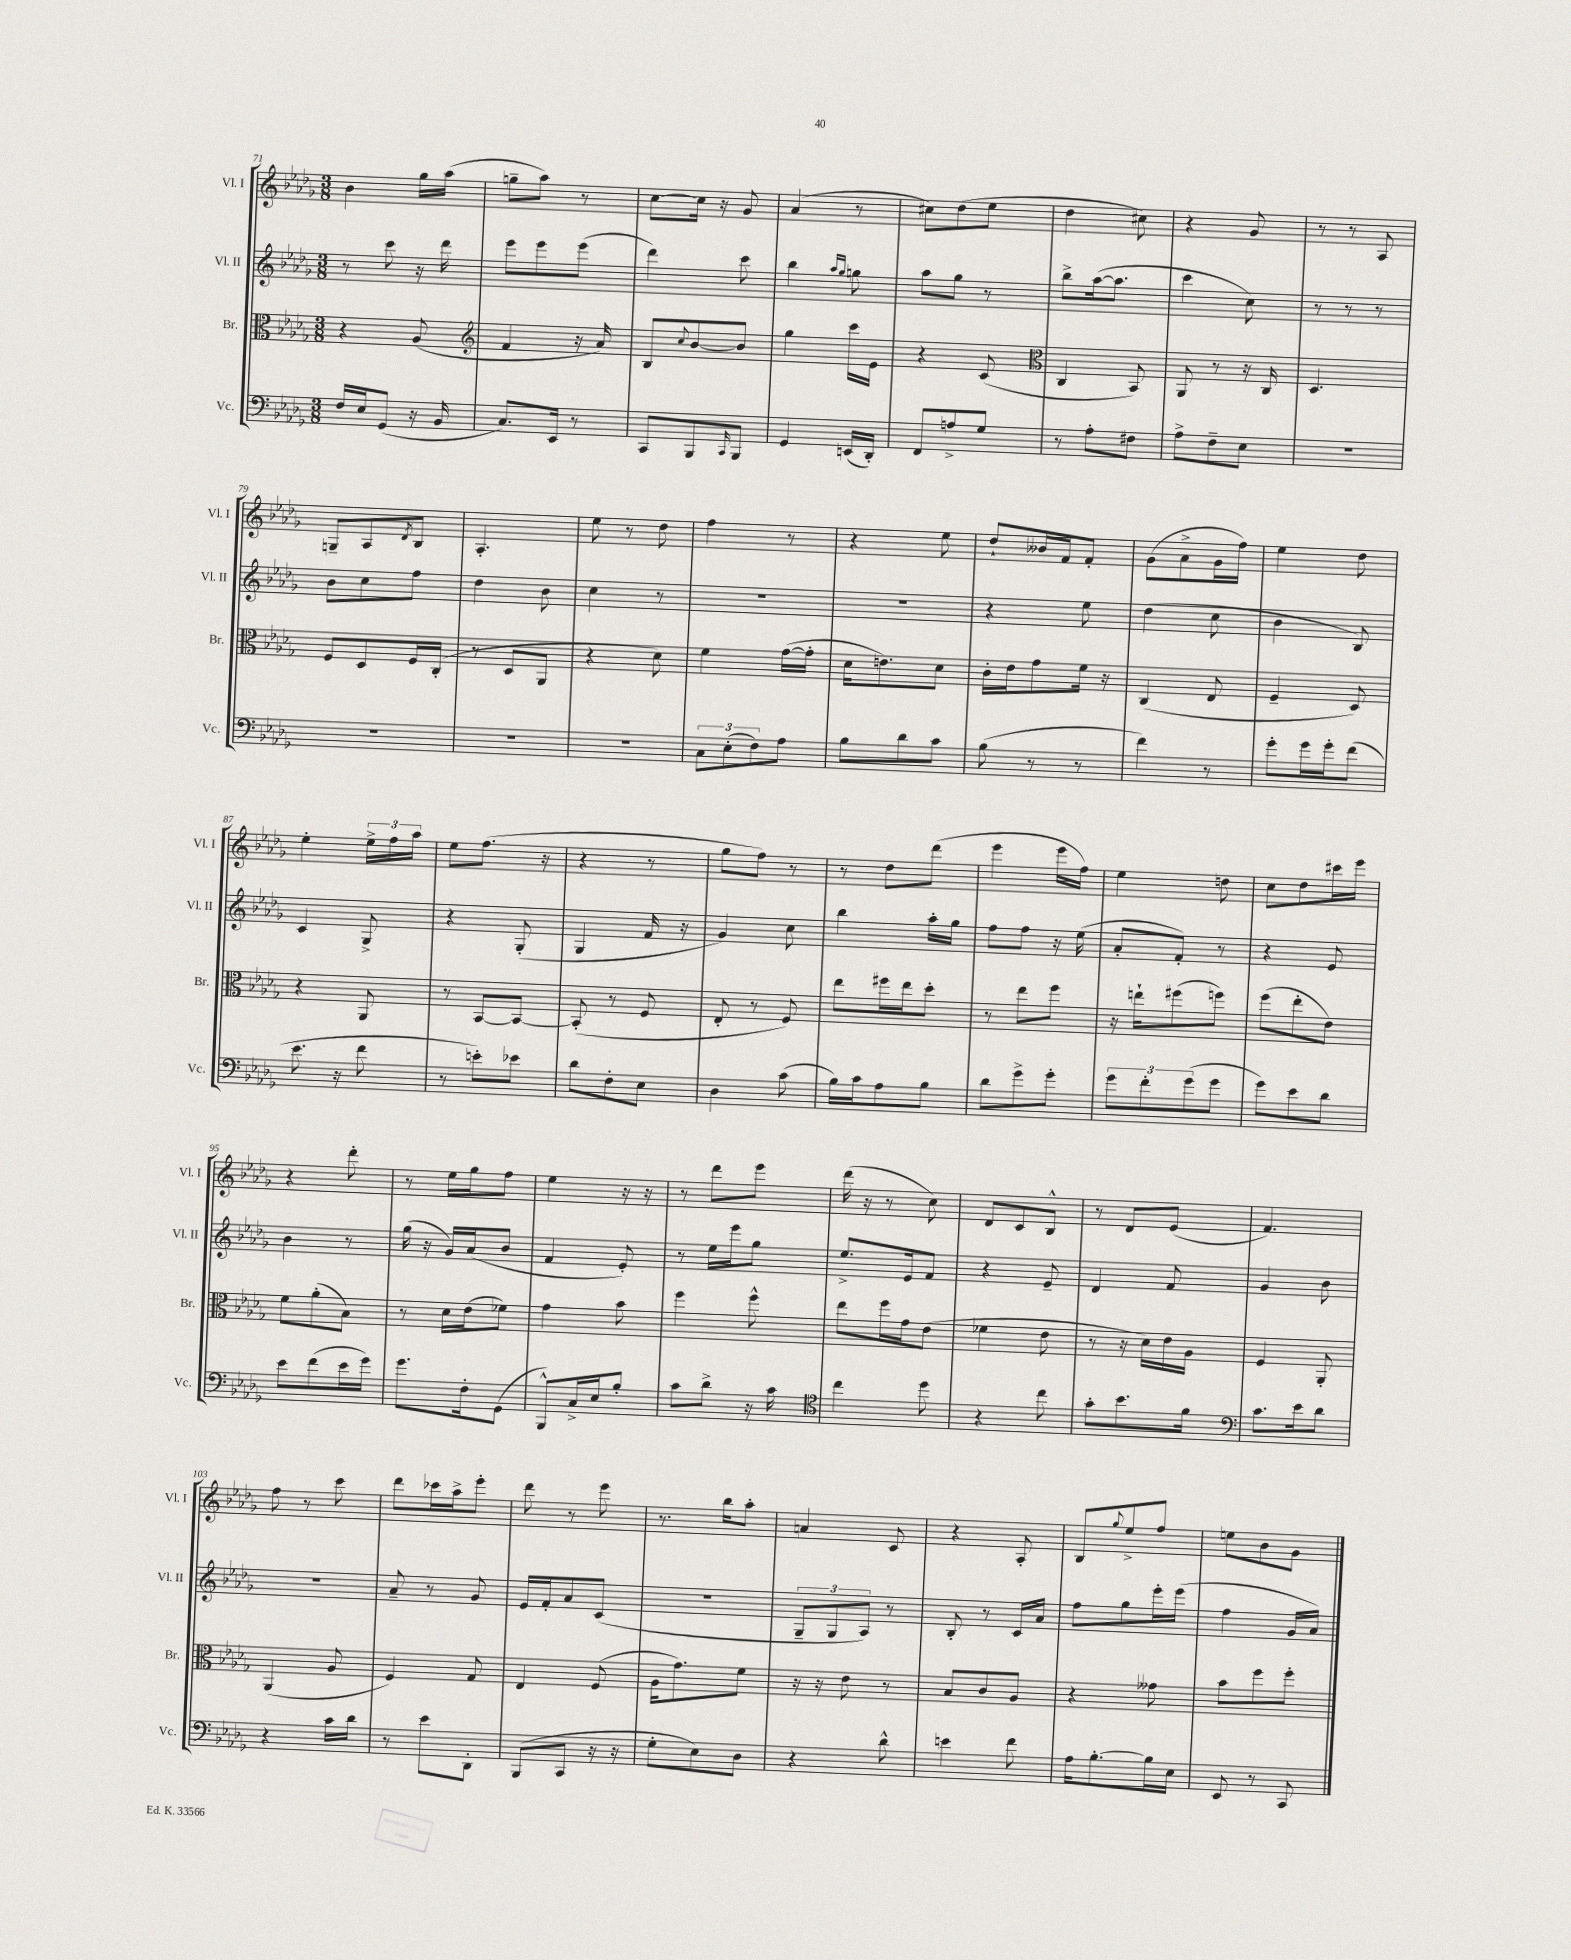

**kern	**kern	**kern	**kern
*staff4	*staff3	*staff2	*staff1
*clefF4	*clefC3	*clefG2	*clefG2
*k[b-e-a-d-g-]	*k[b-e-a-d-g-]	*k[b-e-a-d-g-]	*k[b-e-a-d-g-]
*M3/8	*M3/8	*M3/8	*M3/8
16F	4r	8r	4b-
16E-	.	.	.
(8GG-	.	8ccc	.
16r	(8A-	16r	16gg-
16BB-	.	16ddd-	(16aa-
=	=	=	=
*	*clefG2	*	*
8.C)	4f	8eee-	8gg~
.	.	8eee-	8aa-)
16EE-	.	.	.
8r	16r	(8eee-	8r
.	16a-)	.	.
=	=	=	=
8CC	8B-	4ddd-)	[8cc
.	8qqcc	.	.
8BBB-	[8b-	.	16cc]
.	.	.	16r
16qqCC	.	.	.
8BBB-	8b-]	8ccc	8g-
=	=	=	=
4GG-	4gg-	4bb-	(4a-
.	.	16qqaa-	.
.	.	16qqgg-	.
(16EE	16ccc	8gg	8r
16DD-')	16e-	.	.
=	=	=	=
8FF	4r	8aa-	8cc#)
8A^	.	8gg-	(8dd-
8G-	(8c	8r	8ee-
=	=	=	=
*	*clefC3	*	*
8r	4C	8bb-^	4dd-
8A-'	.	([16aa-	.
.	.	8.aa-]	.
8F#	8BB-)	.	8cc#)
=	=	=	=
8A-^	8AA-	4ccc	4r
8F~	8r	.	.
8E-	16r	8cc)	8g-
.	16C	.	.
=	=	=	=
4.r	4.D-	8r	8r
.	.	8r	8r
.	.	8r	8A-
=	=	=	=
4.r	8F	8b-	8G~
.	8D-	8cc	8A-
.	.	.	8qd-
.	16F	8ff	8B-
.	(16C'	.	.
=	=	=	=
4.r	8r	4dd-	4.A-'
.	8D-	.	.
.	8AA-	8b-	.
=	=	=	=
4.r	4r	4cc	8ee-
.	.	.	8r
.	8d-)	8r	8dd-
=	=	=	=
12C	4f	4.r	4ff
(12E-'	.	.	.
12F)	.	.	.
8A-	([16g-	.	8r
.	16g-']	.	.
=	=	=	=
8B-	16d-	4.r	4r
.	8.e)	.	.
8d-	.	.	.
8c	8d-	.	8ee-
=	=	=	=
(8B-	16c'	4r	8dd-`
.	16e-	.	.
8r	8g-	.	16b--
.	.	.	16f
8r	16f	8ee-	8f'
.	16r	.	.
=	=	=	=
4f)	(4C	(4dd-	(8g-
.	.	.	8a-^
8r	8E-	8cc	16g-
.	.	.	16ff)
=	=	=	=
8g-'	4F~	4b-	4ee-
16g-	.	.	.
16g-'	.	.	.
(8f	8D-)	8B-)	8dd-
=	=	=	=
8.e-	4r	4c	4ee-'
16r	.	.	.
8f	8AA-	8G-^	24ee-^
.	.	.	24ff
.	.	.	24aa-
=	=	=	=
8r	8r	4r	8ee-
8e')	[8BB-	.	(8.ff
8e-	8BB-_	(8G-'	.
.	.	.	16r
=	=	=	=
8d-	(8BB-']	4G-	4r
8F'	8r	.	.
8E-	8F	16f	8r
.	.	16r	.
=	=	=	=
4D-	8E-'	4g-)	8gg-
.	8r	.	8ff)
(8c	8F)	8cc	8r
=	=	=	=
16B-)	8ee-	4bb-	8r
16c	.	.	.
8A-	16ff#	.	8dd-
.	16ee-	.	.
8B-	8dd-'	16aa-'	(8ddd-
.	.	16gg-	.
=	=	=	=
8d-	8r	8ff	4eee-
8g-^	8ee-	8ff	.
8g-'	8ff	16r	16eee-
.	.	(16ee-	16ff)
=	=	=	=
12g-	16r	8a-'	4ee-
.	16ee`	.	.
12f'	.	.	.
.	(8ff#	8f')	.
(12g-	.	.	.
8g-	8ff)	8r	8dd
=	=	=	=
8g-)	(8ff	4r	8cc
8e-	8ee-'	.	8dd-
8d-	8e-)	8e-	16ccc#
.	.	.	16eee-
=	=	=	=
8e-	8f	4b-	4r
(8f	(8a-'	.	.
16e-	8B-)	8r	8ddd-'
16g-)	.	.	.
=	=	=	=
8.g-	8r	(16gg-	8r
.	.	16r	.
.	16d-	16g-)	16ee-
16F'	(16e-	(16a-	16gg-
(8GG-	8f-)	8b-	8ff
=	=	=	=
8BBB-^^)	4g-	4f	4ee-
16C^	.	.	.
16E-	.	.	.
8B-'	8b-	8e-')	16r
.	.	.	16r
=	=	=	=
8c	4ff	8r	8r
8d-^	.	16ee-	8ddd-
.	.	16eee-	.
16r	8ff^^	8gg-	8eee-
16c	.	.	.
=	=	=	=
*clefC4	*	*	*
4cc	8ee-	8.ee-^	(16ddd-
.	.	.	16r
.	16ff	.	8r
.	16g-	16e-	.
8dd-	(8e-	8f	8cc)
=	=	=	=
4r	4f-	4r	8d-
.	.	.	8c
8cc	8e-	8e-~	8B-^^
=	=	=	=
8g-'	8r	4d-	8r
8.b-	16r	.	8d-
.	16d-)	.	.
.	16e-	8f	(8e-
16f	16A-	.	.
=	=	=	=
*clefF4	*	*	*
8.c	4F	4g-	4.f)
16e-	.	.	.
8d-	8AA-'	8b-	.
=	=	=	=
4r	(4AA-	4.r	8ff
.	.	.	8r
16c	8A-	.	8ccc
16d-	.	.	.
=	=	=	=
8r	4F)	8a-~	8ddd-
8e-	.	8r	16ccc-
.	.	.	16aa-^
8DD-'	8G-	8g-	8eee-'
=	=	=	=
(8BBB-	4E-	16e-	8ddd-
.	.	16f'	.
8CC	.	8a-	8r
16r	(8F	(8c	8eee-
16r	.	.	.
=	=	=	=
8G-'	16A-	4.r	8.r
.	8.g-)	.	.
8E-)	.	.	.
.	.	.	16bb-
8D-	8f	.	8aa-'
=	=	=	=
4r	16r	12G-~	4a
.	16r	.	.
.	.	12G-	.
.	8e-	.	.
.	.	12A-)	.
8d-^^	8r	8r	8c
=	=	=	=
4e	8B-	8B-'	4r
.	8c	8r	.
8f	8A-	16c	8A-'
.	.	16a-	.
=	=	=	=
16A-	4r	8ff	8B-
[8.B-'	.	.	.
.	.	.	8qqgg-
.	.	8gg-	8ee-^
16B-]	8g--	16eee-'	8ff
16E-	.	(16eee-	.
=	=	=	=
8EE-	8b-	4ff	8ee
8r	8ff	.	8b-
8CC	8ff'	16g-	8g-
.	.	16a-)	.
==	==	==	==
*-	*-	*-	*-
